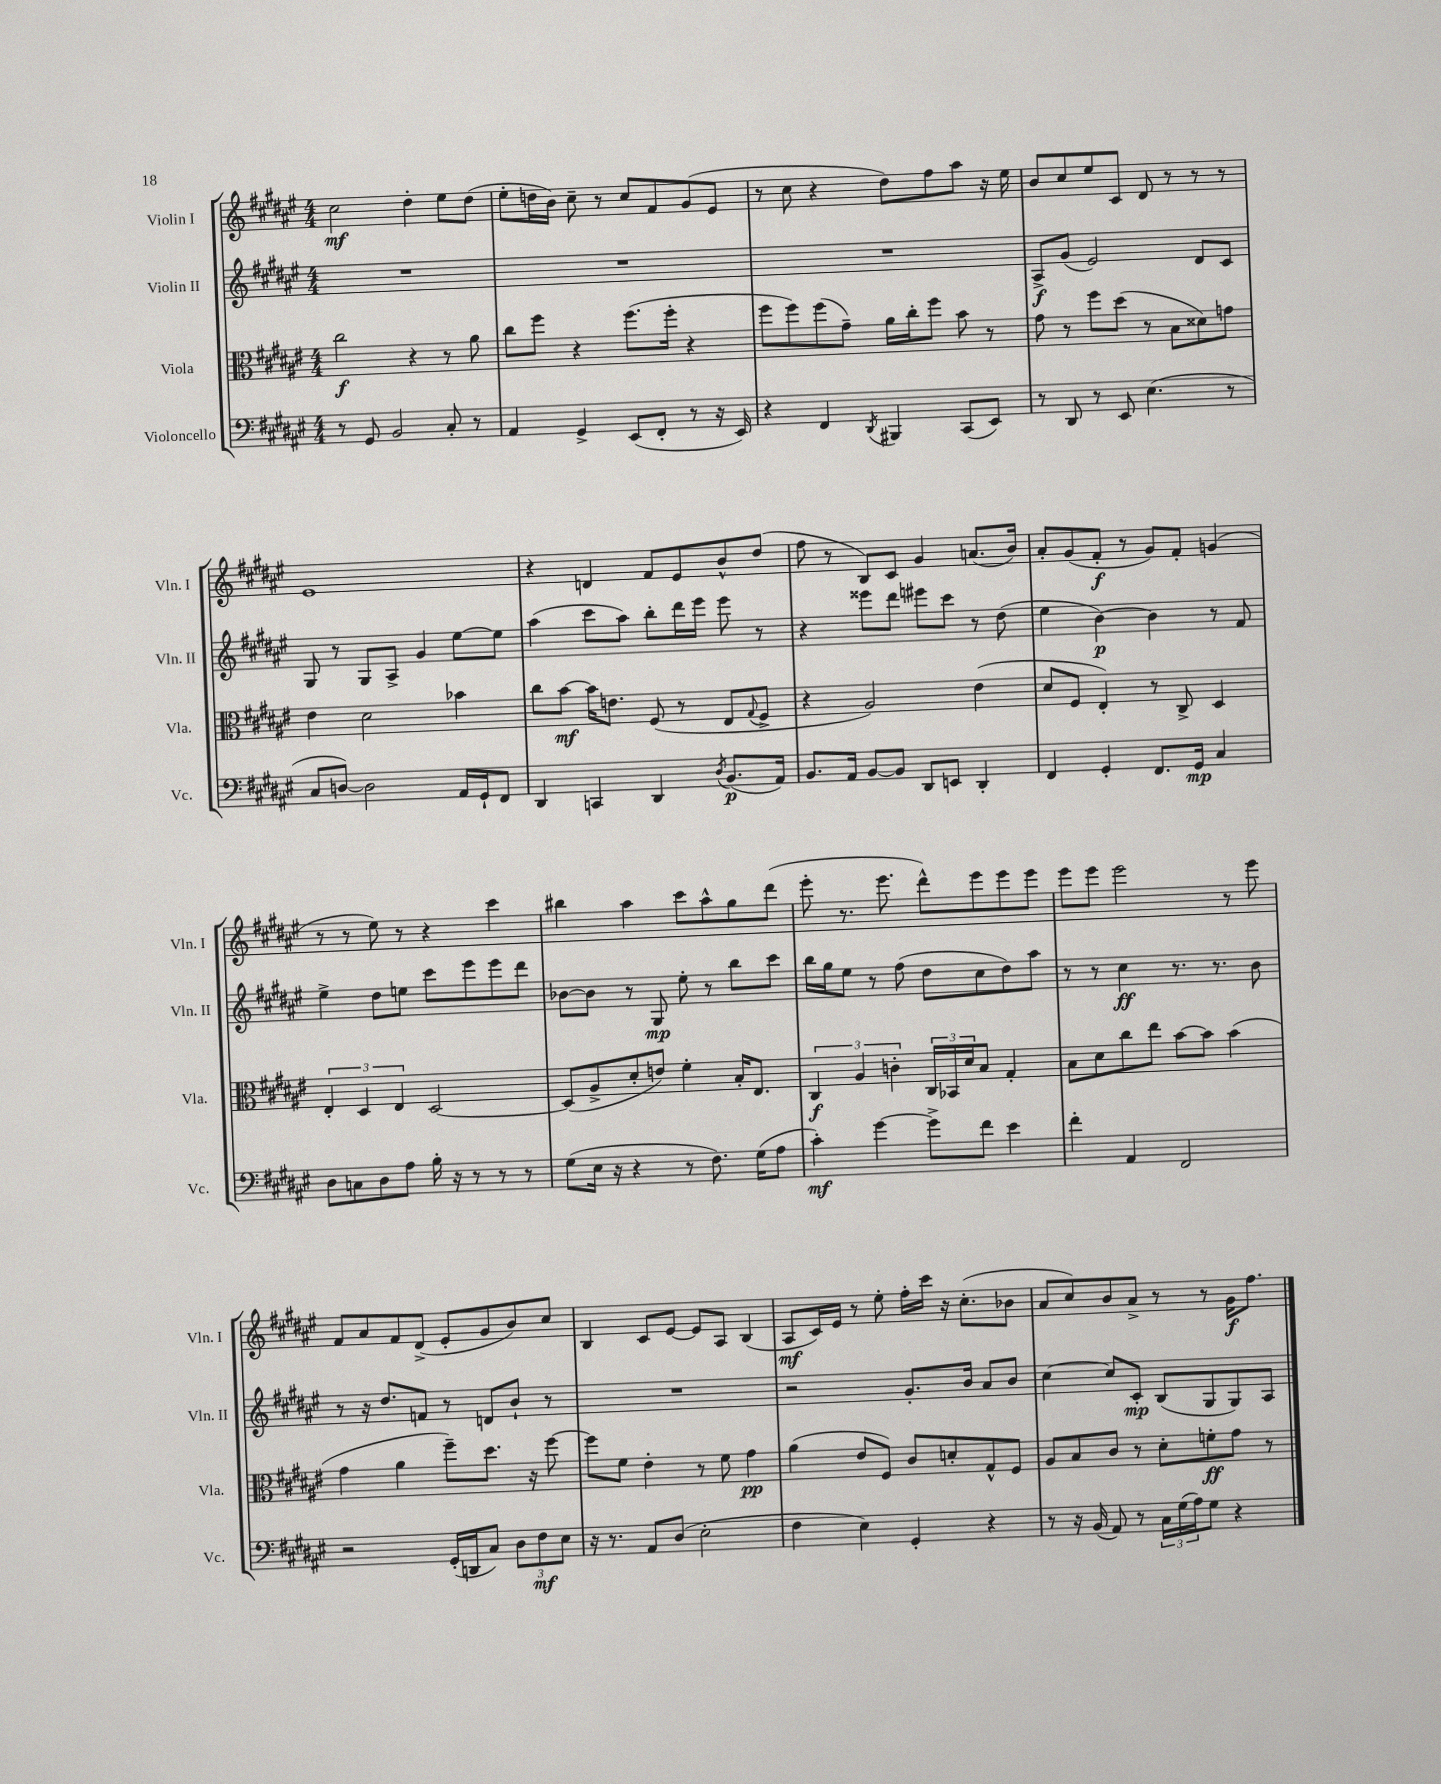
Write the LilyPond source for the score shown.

<<
\new StaffGroup <<
\new Staff = "s0" \with { instrumentName = "Violin I" shortInstrumentName = "Vln. I" } {
    \clef treble \key fis \major \numericTimeSignature \time 4/4
    cis''2\mf dis''4-. eis''8 dis''8( |
    eis''8-. d''16 b'16) cis''8-- r8 cis''8 fis'8 gis'8( eis'8 |
    r8 cis''8 r4 dis''8) fis''8 ais''8 r16 eis''16 |
    b'8 cis''8 eis''8 cis'8 dis'8 r8 r8 r8 |
    eis'1 |
    r4 d'4 fis'8 eis'8 b'8-^ dis''8( |
    fis''8 r8 b8) cis'8 gis'4 a'8.( b'16) |
    ais'8-. gis'8( fis'8-.\f r8 gis'8) fis'8-. g'4( |
    r8 r8 eis''8) r8 r4 cis'''4 |
    bis''4 ais''4 cis'''8 ais''8-^ gis''8 dis'''8( |
    eis'''8-. r8. eis'''8. dis'''8-^) eis'''8 eis'''8 eis'''8 |
    eis'''8 eis'''8 eis'''2 r8 eis'''8 |
    fis'8 ais'8 fis'8 dis'8->( eis'8-. gis'8 b'8) cis''8 |
    b4 cis'8 eis'8~ eis'8 ais8 b4( |
    ais8\mf cis'16) eis'16 r8 eis''8-. fis''16-. cis'''16 r16 cis''8.-.( bes'8 |
    ais'8 cis''8) b'8 ais'8-> r8 r8 gis'16\f fis''8. \bar "|." |
}
\new Staff = "s1" \with { instrumentName = "Violin II" shortInstrumentName = "Vln. II" } {
    \clef treble \key fis \major \numericTimeSignature \time 4/4
    R1 |
    R1 |
    R1 |
    ais8->\f gis'8( eis'2) dis'8 cis'8 |
    gis8 r8 gis8 ais8-> gis'4 eis''8~ eis''8 |
    ais''4( cis'''8 ais''8) b''8-. dis'''16 eis'''16 eis'''8 r8 |
    r4 eisis'''8 dis'''8 eis'''8 cis'''8 r8 dis''8( |
    eis''4 b'4~\p) b'4 r8 fis'8 |
    eis''4-> dis''8 e''8 cis'''8 eis'''8 eis'''8 dis'''8 |
    bes'8~ bes'8 r8 gis8\mp eis''8-. r8 b''8 cis'''8 |
    b''16 gis''16 eis''8 r8 fis''8( dis''8 cis''8 dis''8) ais''8 |
    r8 r8 cis''4\ff r8. r8. b'8 |
    r8 r16 dis''8. f'8 r8 d'8 b'8-! r8 |
    R1 |
    r2 gis'8.-. b'16 ais'8 b'8 |
    cis''4~ cis''8 cis'8-.\mp b8( gis8 gis8) ais8 \bar "|." |
}
\new Staff = "s2" \with { instrumentName = "Viola" shortInstrumentName = "Vla." } {
    \clef alto \key fis \major \numericTimeSignature \time 4/4
    cis''2\f r4 r8 ais'8 |
    cis''8 fis''8 r4 fis''8.( fis''16-. r4 |
    fis''8 fis''8) fis''8( gis'8--) ais'16 cis''16-. fis''8 b'8 r8 |
    gis'8 r8 fis''8 dis''8( r8 b8 disis'8) g'8 |
    eis'4 dis'2 bes'4 |
    cis''8 b'8~\mf b'16 e'8. fis8( r8 eis8 \appoggiatura { gis8 } fis8-> |
    r4 ais2) eis'4( |
    dis'8 fis8 eis4-.) r8 cis8-> dis4 |
    \tuplet 3/2 { eis4-. dis4 eis4 } dis2~ |
    dis8( ais8-> dis'8-. e'8) fis'4-. b16-. eis8. |
    \tuplet 3/2 { cis4\f ais4 c'4-. } \tuplet 3/2 { cis16 bes,16 dis'16 } b8 gis4-. |
    b8 dis'8 cis''8 eis''8 b'8~ b'8 b'4( |
    gis'4 ais'4 fis''8--) dis''8. r16 fis''8~ |
    fis''8 fis'8 eis'4-. r8 fis'8 gis'4\pp |
    ais'4( eis'8 fis8) cis'8 d'8-. gis8-^ fis8 |
    ais8 b8 cis'8 r8 dis'8-. f'8-.\ff gis'8 r8 \bar "|." |
}
\new Staff = "s3" \with { instrumentName = "Violoncello" shortInstrumentName = "Vc." } {
    \clef bass \key fis \major \numericTimeSignature \time 4/4
    r8 gis,8 b,2 cis8-. r8 |
    ais,4 gis,4-> eis,8( fis,8-. r8 r16 eis,16) |
    r4 fis,4 \acciaccatura { dis,8 } bis,,4 cis,8( eis,8) |
    r8 dis,8 r8 eis,8 eis4.( r8 |
    cis8 d8~) d2 ais,16 gis,16-! fis,8 |
    dis,4 c,4 dis,4 \acciaccatura { dis8 } b,8.\p( ais,16) |
    b,8. ais,16 b,8~ b,8 dis,8 e,8 dis,4-. |
    fis,4 gis,4-. fis,8. gis,16\mp cis4 |
    dis8 c8 dis8 ais8 b16-. r16 r8 r8 r8 |
    gis8( eis16 r16 r4 r8 fis8.) gis16( ais8 |
    cis'4-.\mf) gis'4~ gis'8-> fis'8 eis'4 |
    fis'4-. ais,4 fis,2 |
    r2 gis,16-.( d,16 cis8) \tuplet 3/2 { dis8 fis8\mf eis8 } |
    r16 r8. ais,8 dis8( eis2-. |
    fis4 eis4) gis,4-. r4 |
    r8 r16 b,16( ais,8) r8 \tuplet 3/2 { cis16 gis16( ais16) } gis8 r4 \bar "|." |
}
>>
>>
\layout { \context { \Score \remove "Bar_number_engraver" } }
